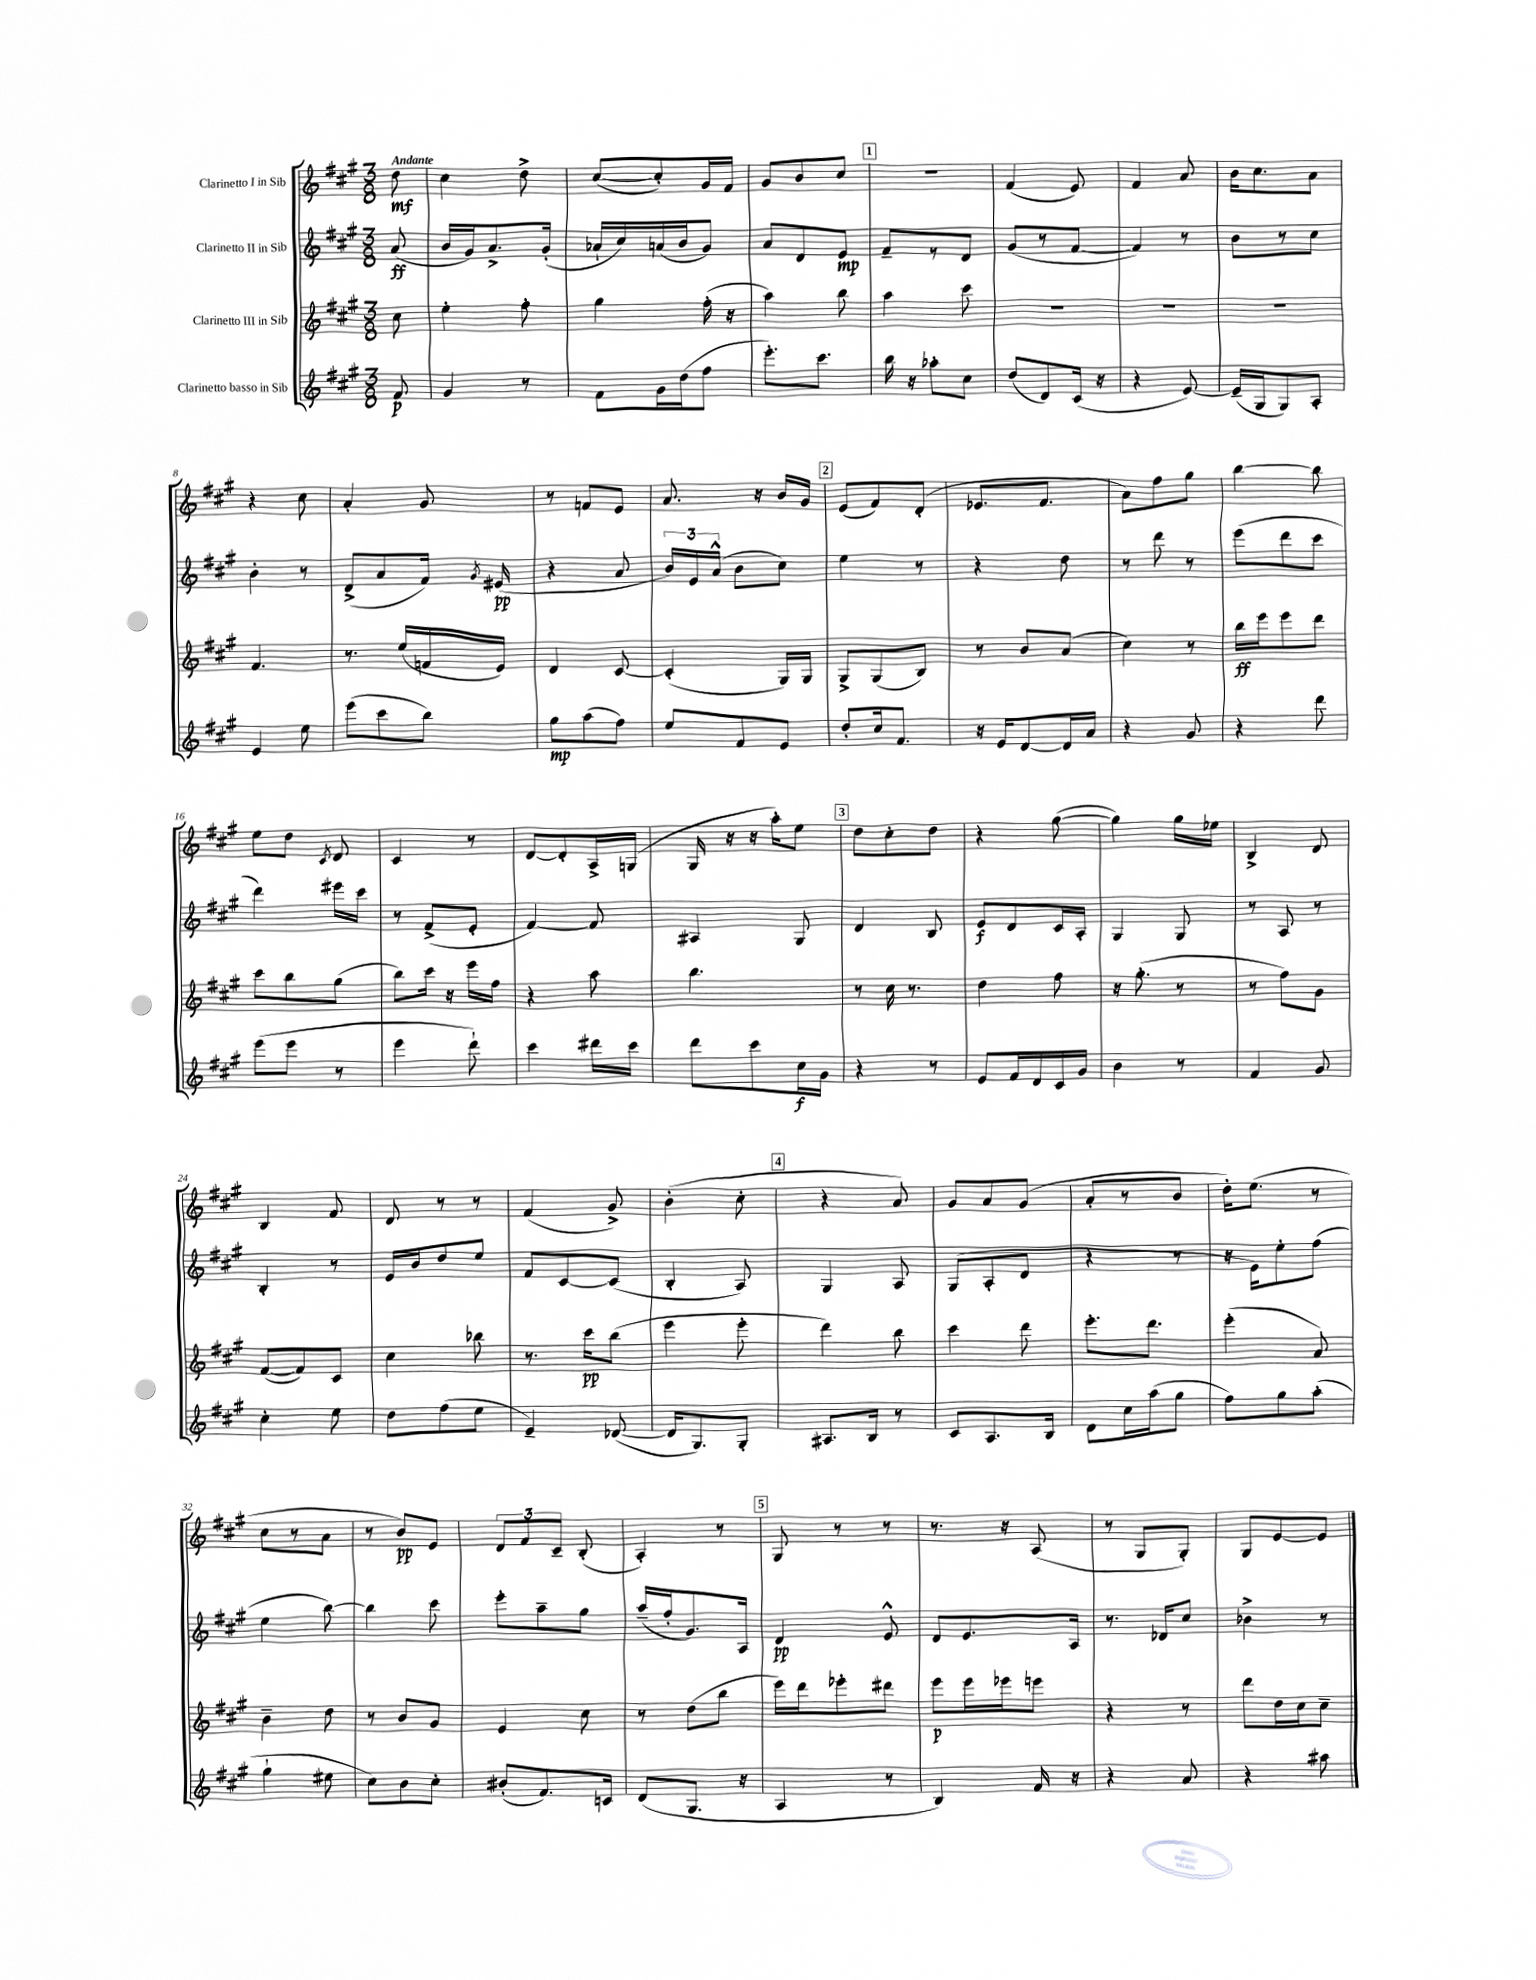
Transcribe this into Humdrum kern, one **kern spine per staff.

**kern	**kern	**kern	**kern
*staff4	*staff3	*staff2	*staff1
*clefG2	*clefG2	*clefG2	*clefG2
*k[f#c#g#]	*k[f#c#g#]	*k[f#c#g#]	*k[f#c#g#]
*M3/8	*M3/8	*M3/8	*M3/8
8f#/	8cc#\	(8a/	8dd\
=	=	=	=
4g#/	4ee'\	16b/LL	4cc#\
.	.	16g#/J)	.
.	.	8.a^/	.
8r	8ff#'\	.	8dd^\
.	.	(16g#'/Jk	.
=	=	=	=
8f#\L	4gg#\	16a-`/LL	([8cc#/L
.	.	16cc#/)	.
16g#\L	.	(16a/	8cc#'/])
(16dd\J	.	16b/J	.
8ff#\J	(16ff#'\	8g#/J)	16g#/L
.	16r	.	16f#/JJ
=	=	=	=
8.eee'\L)	4aa\)	8a/L	8g#/L
.	.	8d/	8b/
8.ccc#\J	.	.	.
.	8bb\	8e/J	8cc#/J
=	=	=	=
16bb\	4aa\	8f#~/L	4.r
16r	.	.	.
8aa-'\L	.	8r	.
8cc#\J	8ccc#\	8d/J	.
=	=	=	=
(8dd/L	4.r	(8g#/L	(4f#/
8d/)	.	8r	.
(16c#/Jk	.	[8f#/J	8e/)
16r	.	.	.
=	=	=	=
4r	4.r	4f#/])	4f#/
[8e/)	.	8r	8a/
=	=	=	=
(16e~/]LL	4.r	8b\L	16b\LK
16G#/J	.	.	8.cc#\
8G#/)	.	8r	.
8A'/J	.	8cc#\J	8a\J
=	=	=	=
4e/	4.f#/	4b'\	4r
8ee\	.	8r	8cc#\
=	=	=	=
(8eee\L	8.r	(8d^/L	4a'/
8ccc#\	.	8a/	.
.	(16ee/LL	.	.
8bb\J)	16f/	16f#/Jk)	8g#/
.	.	8qg#/	.
.	16e/JJ)	(16e#/	.
=	=	=	=
8gg#\L	4d/	4r	8r
(8aa\	.	.	8f/L
8ff#\J)	[8c#/	8a/	8e/J
=	=	=	=
8ee/L	(4c#'/]	24b/LL)	8.a/
.	.	24e/	.
.	.	(24a^^/JJ	.
8f#/	.	8b\L	.
.	.	.	16r
8e/J	16G#/LL)	8cc#\J)	16b/LL
.	16G#/JJ	.	16g#/JJ
=	=	=	=
8dd'/L	8G#^/L	4ee\	(8e/L
16cc#/k	(8G#/	.	8f#/)
8.f#/J	.	.	.
.	8B/J)	8r	(8d'/J
=	=	=	=
16r	8r	4r	8.e-/L
16e/LK	.	.	.
[8d/	8b/L	.	.
.	.	.	8.f#/J
16d/]L	(8a/J	8dd\	.
16a/JJ	.	.	.
=	=	=	=
4r	4cc#\)	8r	8a\L)
.	.	8ddd\	8ff#\
8g#/	8r	8r	8gg#\J
=	=	=	=
4r	16bb\LL	(8eee\L	[4bb\
.	16eee\J	.	.
.	8eee\	8ddd\	.
8ddd\	8ddd\J	8ccc#\J	8bb\]
=	=	=	=
(8eee\L	8ccc#\L	4ddd\)	8ee\L
8eee\J	8bb\	.	8dd\J
.	.	.	8qc#/
8r	(8gg#\J	16eee#\LL	8d/
.	.	16ccc#\JJ	.
=	=	=	=
4eee\	8bb\L)	8r	4c#/
.	16ccc#\Jk	(8f#^/L	.
.	16r	.	.
8ddd`\)	16eee\LL	8e'/J	8r
.	16ff#\JJ	.	.
=	=	=	=
4ccc#\	4r	[4f#/)	[8d/L
.	.	.	8d'/]
16ddd#\LL	8aa\	8f#/]	16A^/L
16ccc#\JJ	.	.	(16G/JJ
=	=	=	=
8ddd\L	4.bb\	4A#/	16G#/
.	.	.	16r
8ccc#\	.	.	16r
.	.	.	16aa'\LK)
16cc#\L	.	8G#/	8ee\J
16g#\JJ	.	.	.
=	=	=	=
4r	8r	4d/	8dd\L
.	16cc#\	.	8cc#'\
.	8.r	.	.
8r	.	8B/	8dd\J
=	=	=	=
8e/L	4dd\	8e/L	4r
16f#/L	.	8d/	.
16d/	.	.	.
16c#/	8ff#\	16c#/L	([8gg#\
16g#/JJ	.	16A'/JJ	.
=	=	=	=
4b\	16r	4G#/	4gg#\])
.	(8.gg#'\	.	.
8r	8r	8G#/	16gg#\LL
.	.	.	16ee-\JJ
=	=	=	=
4f#/	8r	8r	4B^/
.	8ff#\L)	8A/	.
8g#/	8g#\J	8r	8d/
=	=	=	=
4cc#'\	([8f#/L	4B'/	4B/
.	8f#/])	.	.
8ee\	8c#/J	8r	8f#/
=	=	=	=
8dd\L	4cc#\	16e/LL	8d/
.	.	16b/J	.
(8ff#\	.	8dd/	8r
8ee\J	8bb-\	8ee/J	8r
=	=	=	=
4e~/)	8.r	8f#/L	(4f#/
.	.	[8c#/	.
.	16ccc#\LK	.	.
([8d-/	(8bb\J	(8c#/]J	8g#^/)
=	=	=	=
16d-/]LK	4eee\	4B'/	(4b'\
8.G#/)	.	.	.
8G#'/J	8eee'\	8A/)	8cc#'\
=	=	=	=
8.A#/L	4ddd\)	4G#/	4r
16B/Jk	.	.	.
8r	8bb\	8A/	8a/)
=	=	=	=
8c#/L	4ccc#\	(8G#/L	8g#/L
8.A/	.	8A'/	8a/
.	8ddd\	8d/J	(8g#/J
16B/Jk	.	.	.
=	=	=	=
8d\L	8.eee'\L	4r	8a'/L
16cc#\L	.	.	8r
(16aa\J	8.ddd\J	.	.
8gg#\J	.	8r	8b/J
=	=	=	=
8ff#\L)	(4eee'\	16r	16dd'\LK)
.	.	16e\LK)	(8.ee\J
8gg#\	.	8ee'\	.
(8aa'\J	8a/)	(8ff#\J	8r
=	=	=	=
4gg#`\	4b~\	4ee\	8cc#\L
.	.	.	8r
8ee#\	8dd\	[8bb\)	8a\J
=	=	=	=
8cc#\L)	8r	4bb\]	8r
8b\	8b/L	.	8b/L)
8cc#'\J	8g#/J	8ccc#\	8e/J
=	=	=	=
(8b#'/L	4e/	8eee'\L	12d/L
.	.	.	12f#/
8.f#/)	.	8aa~\	.
.	.	.	12c#~/J
.	8cc#\	8gg#\J	(8B'/
16c/Jk	.	.	.
=	=	=	=
(8d/L	8r	(16aa~/LL	4A'/)
.	.	16ff#'/J	.
8.G#/J	(8dd\L	8.g#/)	.
.	8bb\J	.	8r
16r	.	16A/Jk	.
=	=	=	=
4A/	16eee\LL)	4d/	8G#/
.	16ddd\J	.	.
.	8eee-'\	.	8r
8r	8ddd#\J	8e^^/	8r
=	=	=	=
4B/)	8eee\L	8d/L	8.r
.	16eee\L	8.e/	.
.	16eee-\J	.	16r
16f#/	8eee\J	.	(8A/
16r	.	16A/Jk	.
=	=	=	=
4r	4r	8.r	8r
.	.	.	8G#/L
.	.	16d-/LK	.
8a/	8r	8cc#/J	8G#'/J)
=	=	=	=
4r	8ddd\L	4b-^\	8G#/L
.	16dd\L	.	[8e/
.	16cc#\J	.	.
8aa#\	8cc#~\J	8r	8e/]J
==	==	==	==
*-	*-	*-	*-
